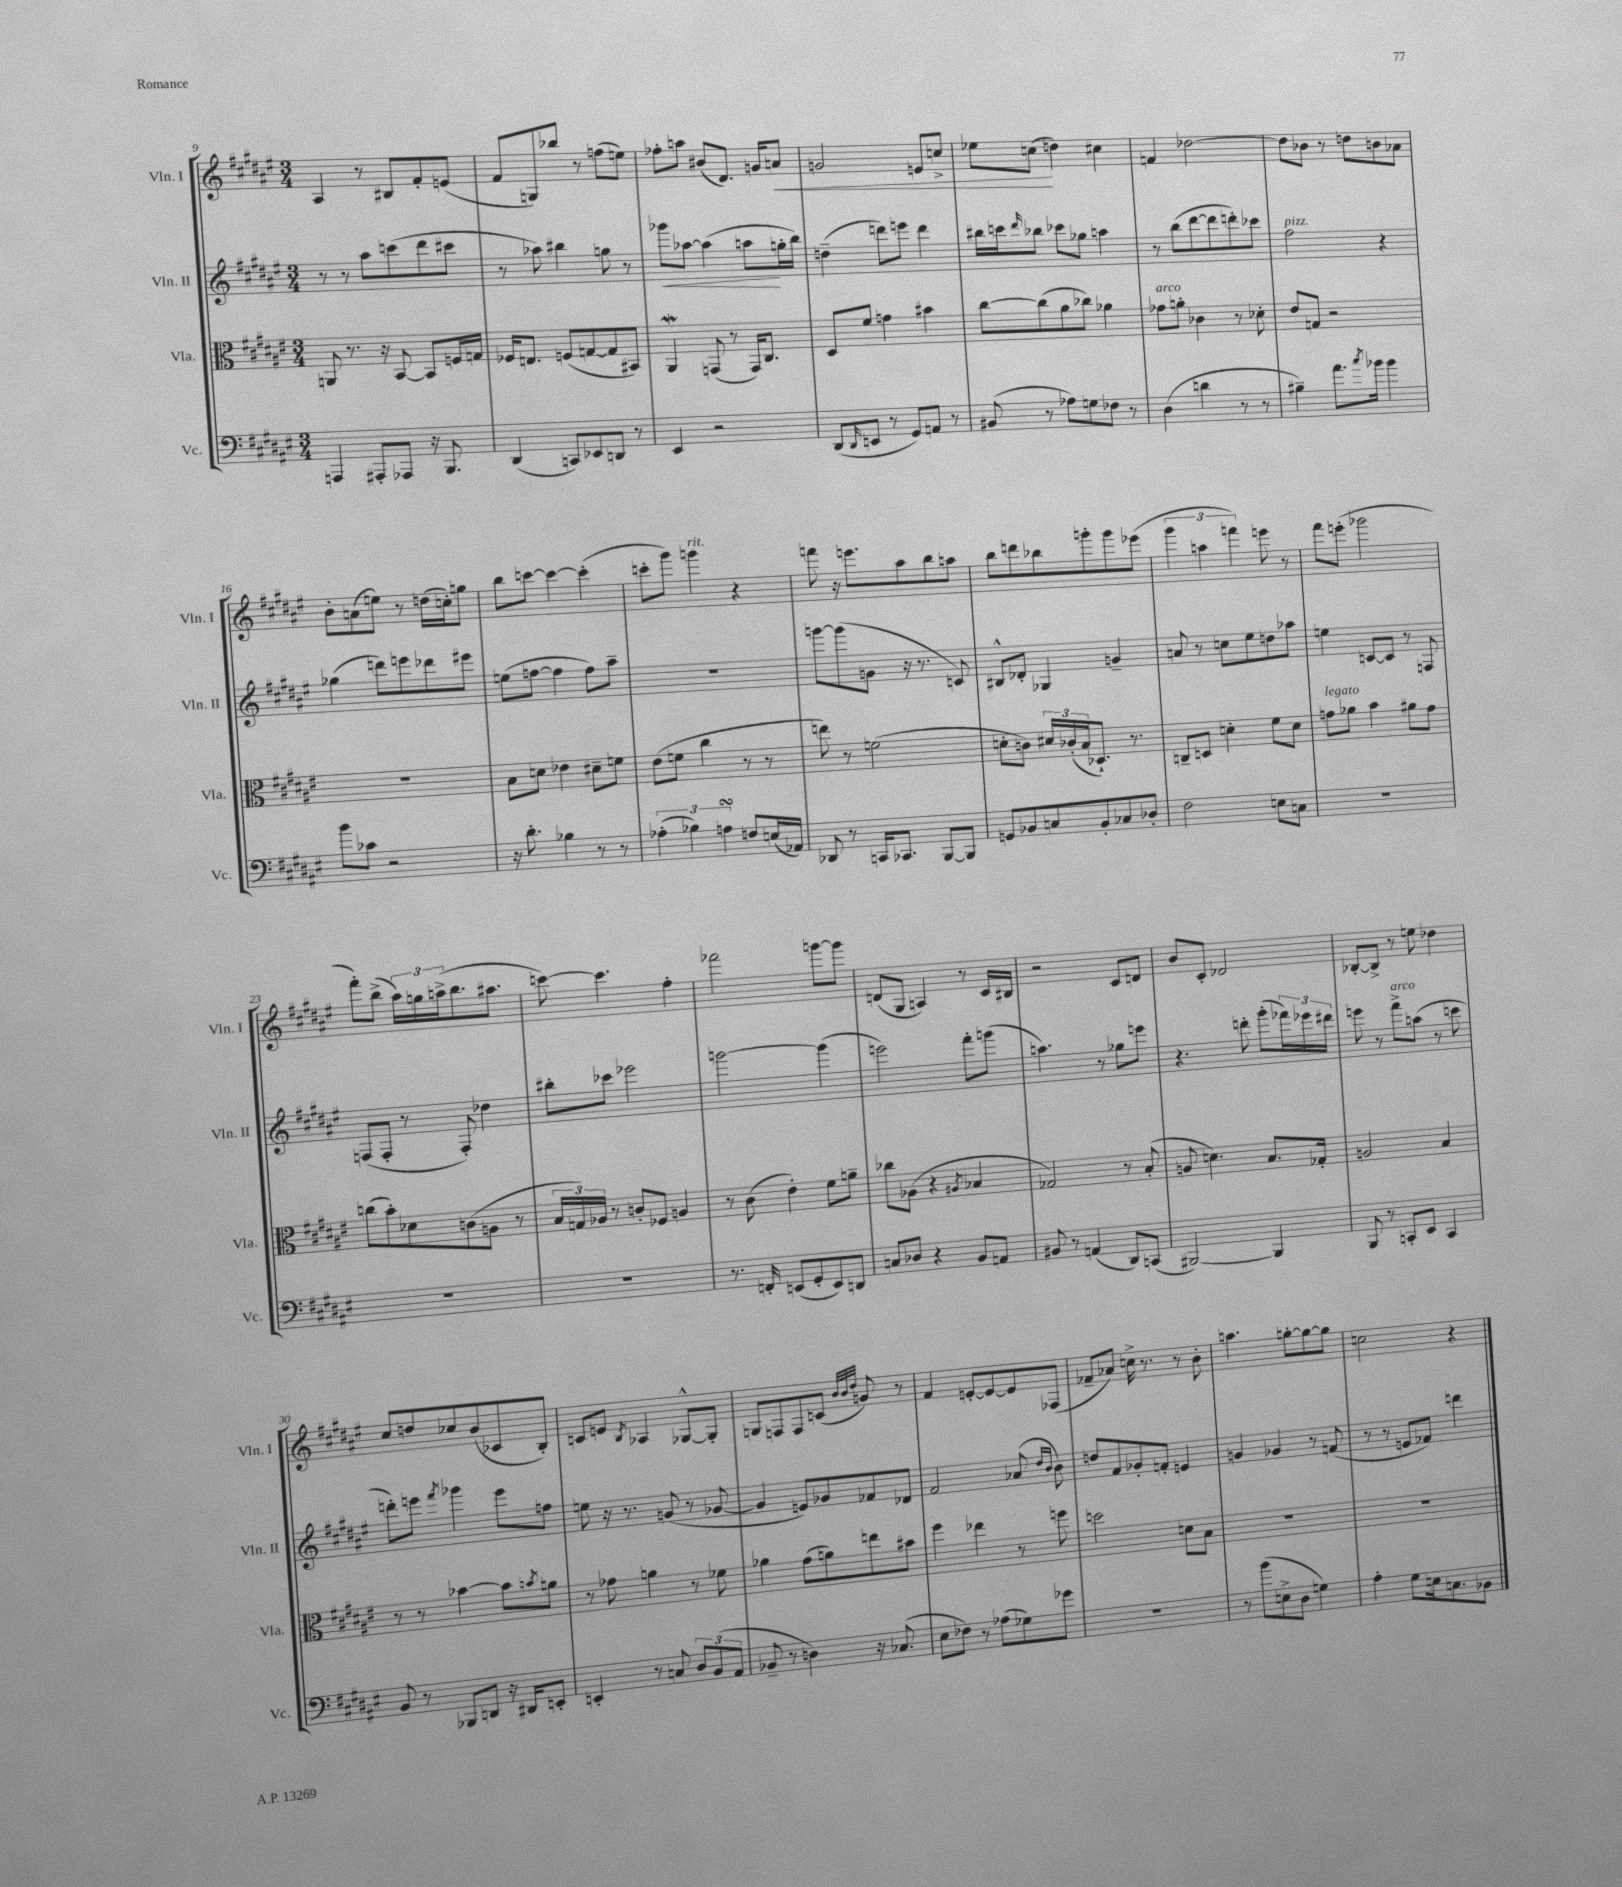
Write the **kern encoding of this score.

**kern	**kern	**kern	**dynam	**kern	**dynam
*part4	*part3	*part2	*part2	*part1	*part1
*staff4	*staff3	*staff2	*staff2	*staff1	*staff1
*I"Vc.	*I"Vla.	*I"Vln. II	*	*I"Vln. I	*
*I'Vc.	*I'Vla.	*I'Vln. II	*	*I'Vln. I	*
*clefF4	*clefC3	*clefG2	*	*clefG2	*
*k[f#c#g#d#a#e#]	*k[f#c#g#d#a#e#]	*k[f#c#g#d#a#e#]	*	*k[f#c#g#d#a#e#]	*
*M3/4	*M3/4	*M3/4	*	*M3/4	*
=9	=9	=9	=9	=9	=9
4AAAn/	8AAn/	8r	.	4A#/	.
.	8.r	8r	.	.	.
8AAA#X'/L	.	8aa#\L	.	8r	.
.	16r	.	.	.	.
8AAA-X/J	[8BB/	(8cccn\	.	8B#X/L	.
16r	8BB/L]	8ddd#\	.	8f#'/	.
8.BBB/	.	.	.	.	.
.	16Fn/L	8ccc#X\J	.	(8en/J	.
.	16Gn/JJ	.	.	.	.
=10	=10	=10	=10	=10	=10
(4DD#/	16F-X/KL	8r	.	8f#/L	.
.	8.En/J	.	.	.	.
.	.	8aa-X\)	.	8Gn/)	.
8CCn/L)	(8Fn/L	4bb#X\	.	8bb-X/J	.
8EE-X/	[8Gn/	.	.	8r	.
8DDn/J	8G/]	8ggn\	.	(8ffn\L	.
8r	8BB#X/J)	8r	.	8een\J)	.
=11	=11	=11	=11	=11	=11
!	!	!	!LO:HP:b	!	!
4EE#/	4AA#W/	8ggg-X\L	<	8ff-X'\L	.
.	.	[8aa-X\J	.	8aan\J	.
2r	(8GGn/	(4aa-\]	.	(8b#X/L	.
.	8r	.	.	8.d#/J)	.
.	16GG/KL)	8aan\L	.	.	.
.	8.C#/J	.	.	16gn/KL	.
!	!	!	!	!	!LO:HP:b
.	.	16ggn'\L	[	8an/J	<
.	.	16bb\JJ)	.	.	.
=12	=12	=12	=12	=12	=12
(8DD#/L	8D#/L	(4ddn~\	.	2gn/	.
16qqDD#/	.	.	.	.	.
8EEn/J	8f#/J	.	.	.	.
8r	4gn\	8dddn\L)	.	.	.
8GG#/L)	.	8eeen\J	.	.	.
8AAn/J	4b#X\	4ddd\	.	8en/L	.
8r	.	.	.	8ccn^/J	.
=13	=13	=13	=13	=13	=13
(8BB#X/	[8cc#\L	16bb#X\LL	.	8ee-X\L	.
.	.	16cccn\J	.	.	.
.	.	16qqddd#/	.	.	.
8r	(8cc#\]	8bb-X\J	.	(8ccn\J	.
8A-X\L)	8a#\	8ccc-X\L	.	4ddn\)	[
8Gn\	8cc-X\J)	8gg-X\J	.	.	.
8F-X\J	4a-X\	4aan\	.	4cc#X\	.
8r	.	.	.	.	.
=14	=14	=14	=14	=14	=14
!	!LO:TX:a:i:t=arco	!	!	!	!
(4D#\	8g-X\L	8r	.	4fn/	.
.	8an'\J	(8bb\L	.	.	.
4dn\	4c-X\	[8ddd#\	.	[2dd-X\	.
.	.	8ddd#\]	.	.	.
8r	8r	8dddn'\)	.	.	.
8r	8d-X'\	8ccc-X\J	.	.	.
=15	=15	=15	=15	=15	=15
!	!	!LO:TX:a:i:t=pizz.	!	!	!
4B#X~\)	8e#/L	2ff#\	.	8dd-\L]	.
.	8Gn/J	.	.	8b-X\J	.
8.a#\L	2r	.	.	8r	.
.	.	.	.	8ddn\L	.
8qcc#/	.	.	.	.	.
16b-X\Jk	.	.	.	.	.
4b-\	.	4r	.	8bn\	.
.	.	.	.	8a-X\J	.
!!LO:LB:g=z
=16	=16	=16	=16	=16	=16
8b\L	2.r	(4gg-X\	.	8b'\L	.
8c-X\J	.	.	.	(8an\	.
2r	.	8dddn\L)	.	8een\J)	.
.	.	8eeen\	.	8r	.
.	.	8ddd-X\	.	(16ddn\LL	.
.	.	.	.	16ccn'\J)	.
.	.	8eee#X\J	.	8ggn\J	.
=17	=17	=17	=17	=17	=17
16r	8B\L	(8een\L	.	8bb\L	.
8.d#'\	.	.	.	.	.
.	8dn\J	[8ffn\J	.	[8cccn\J	.
4B-X\	4e-X\	4ff\]	.	4ccc\_	.
8r	8d#X~\L	8ff\L)	.	(4ccc'\]	.
8r	8fn\J	8aa#~\J	.	.	.
=18	=18	=18	=18	=18	=18
(6A-X'\	(8e#\L	2.r	.	8cccn'\L	.
.	8fn\J	.	.	8ggg#\J)	.
6B-X\)	.	.	.	.	.
!	!	!	!	!LO:TX:a:i:t=rit.	!
.	4cc#\	.	.	4gggn\	.
6AnsSSs\	.	.	.	.	.
8Fn/L	8r	.	.	4r	.
(16En/L	8r	.	.	.	.
16AA-X/JJ)	.	.	.	.	.
=19	=19	=19	=19	=19	=19
8DD-X/	8een\)	[8gggn\L	.	8fffn\	.
8r	8r	(8ggg\]	.	16r	.
.	.	.	.	8.eeen\L	.
16CCn/KL	(2fn\	8gn\J	.	.	.
8.CC-X/J	.	.	.	.	.
.	.	16r	.	8aa#\	.
.	.	8.r	.	.	.
[8BBB/L	.	.	.	8bb\	.
8BBB/J]	.	8cn/)	.	8aan\J	.
=20	=20	=20	=20	=20	=20
8GGn/L	8dn'\L	8B#X^^/L	.	8bb\L	.
8BB-X/	8cn\J)	8d-X'/J	.	8dddn\	.
8Cn/	24d#X/LL	4G-X/	.	8bb-X\	.
.	(24c-X'/	.	.	.	.
.	24B/J	.	.	.	.
8BB-'/	8.D-X`/J)	.	.	8gggn'\	.
8C-X/	.	4gn~/	.	8ggg\	.
.	8.r	.	.	.	.
8D-X'/J	.	.	.	(8eee-X\J	.
=21	=21	=21	=21	=21	=21
2F#\	8Cn~/L	8an/	.	6ggg#\	.
.	8Dn/J	8r	.	.	.
.	.	.	.	6aan\	.
.	4dn'\	8ccn\L	.	.	.
.	.	.	.	6fffn\)	.
.	.	8ee#\	.	.	.
8En\L	8f#\L	8ddn\	.	8eeen\	.
8Cn\J	8d\J	8aa-X\J	.	8r	.
=22	=22	=22	=22	=22	=22
!	!LO:TX:a:i:t=legato	!	!	!	!
2.r	8gn\L	4een\	.	8fff#\L	.
.	8a-X\J	.	.	(8eeen'\J	.
.	4b\	[8cn/L	.	2ggg-X\	.
.	.	8c/J]	.	.	.
.	8a#X\L	8r	.	.	.
.	8g\J	8Fn/	.	.	.
!!LO:LB:g=z
=23	=23	=23	=23	=23	=23
2.r	(8ccn\L	(8Fn/L	.	8fff#'\L)	.
.	8b'\)	8F'/J	.	(8bb^\J	.
.	8d-X\	8r	.	24aa#\LL)	.
.	.	.	.	24ggn\	.
.	.	.	.	(24aan^\J	.
.	(8cn\	8F'/)	.	8.bb\	.
.	8An\J	4dd-X\	.	.	.
.	.	.	.	8.aa#X\J	.
.	8r	.	.	.	.
=24	=24	=24	=24	=24	=24
2.r	24B/LL	8bb#X'\L	.	[8cccn\)	.
.	24Gn/)	.	.	.	.
.	24A-X/JJ	.	.	.	.
.	8r	8ccc-X\J	.	4.ccc\]	.
.	8cn'/L	2eee-X\	.	.	.
.	8F-X/J	.	.	.	.
.	4An/	.	.	4ff#'\	.
=25	=25	=25	=25	=25	=25
8.r	8r	[2gggn\	.	2fff-X\	.
.	(8c#\	.	.	.	.
16FFn'/	.	.	.	.	.
(8EEn/L	4e#'\)	.	.	.	.
8GG#'/	.	.	.	.	.
8EE/)	8f#\L	(4ggg\]	.	[8gggn\L	.
8DDn/J	8an~\J	.	.	8ggg\J]	.
=26	=26	=26	=26	=26	=26
8Cn/L	8cc-X\L	2eeen\)	.	(8dn/L	.
8D-X/J	(8A-X\J	.	.	8G#/J	.
4r	4r	.	.	4An/)	.
.	8qA#X/	.	.	.	.
8BB/L	4B-X/	8fff#'\L	.	8r	.
8AAn/J	.	(8gggn\J	.	16c#/LL	.
.	.	.	.	16B#X/JJ	.
=27	=27	=27	=27	=27	=27
8BB#X/	2G-X/)	4.aan\)	.	2r	.
8r	.	.	.	.	.
(4AAn/	.	.	.	.	.
.	.	8r	.	.	.
8DD#/L)	8r	8gg-X\L	.	8c#/L	.
(8CCn/J	(8B'/	8eeen\J	.	8dn/J	.
=28	=28	=28	=28	=28	=28
[2BBB#X/)	8An/	4.r	.	8b/L	.
.	4.dn\)	.	.	8c#'/J	.
.	.	.	.	2d-X/	.
.	.	8dddn'\	.	.	.
4BBB#/]	8.B/L	(8ggg#'\L	.	.	.
.	.	24fff-X\L)	.	.	.
.	.	24eee-X\	.	.	.
.	16G-X'/Jk	.	.	.	.
.	.	24ddd#X\JJ	.	.	.
=29	=29	=29	=29	=29	=29
8BBB/	2An/	8eeen\	.	[8B-X'/L	.
8r	.	8r	.	8B-^/J]	.
!	!	!LO:TX:a:i:t=arco	!	!	!
8CCn'/L	.	8fff#^\L	.	8r	.
8EE#/J	.	(8aan\J	.	8een\	.
4CC/	4B/	8r	.	4dd-X\	.
.	.	8cccn\	.	.	.
!!LO:LB:g=z
=30	=30	=30	=30	=30	=30
8BB/	8r	8dddn'\L)	.	8cc#/L	.
8r	8r	8eeen\J	.	8ddn/	.
.	.	8qfff#/	.	.	.
8BBB-X/L	[4b-X\	4ggg-X\	.	8cc-X/	.
8DDn/J	.	.	.	(8b/	.
16r	8b-\L]	8eee\L	.	8c-X/	.
16DD#X/KL	.	.	.	.	.
.	8qbn/	.	.	.	.
8EEn'/J	8an\J	8ffn\J	.	8B'/J)	.
=31	=31	=31	=31	=31	=31
4EEn'/	8r	8een\	.	8cn/L	.
.	8g-X\	16r	.	8en/J	.
.	.	8.r	.	.	.
.	.	.	.	8qB/	.
8r	4an\	.	.	4A-X/	.
8Cn/	.	(8gn/	.	.	.
12D#/L	8r	8r	.	[8G-X^^/L	.
(12BB/	.	.	.	.	.
.	8f-X\	[8g-X/	.	8G-'/J]	.
12AA#/J	.	.	.	.	.
=32	=32	=32	=32	=32	=32
8BB-X~/	4a-X\	4g-/]	.	8Gn/L	.
8r	.	.	.	8Fn/	.
4Dn\)	(8g#\L	8en/L)	.	8F/	.
.	8an\)	8g-X/	.	(8cn/J	.
.	.	.	.	32qqb/LLL	.
.	.	.	.	32qqb/	.
.	.	.	.	32qqdd#/JJJ	.
16r	8een\	8f-X/	.	8gn/)	.
(8.C-X/	.	.	.	.	.
.	8b#X\J	8d-X/J	.	8r	.
=33	=33	=33	=33	=33	=33
8E#\L	4ff#\	2f#/	.	4f#/	.
8F-X\J)	.	.	.	.	.
8r	4ee-X\	.	.	[8en'/L	.
(8A-X\L	.	.	.	8e/_	.
8G-X\)	8r	(8a-X/	.	8e/]	.
.	.	16qqdd#/LL	.	.	.
.	.	16qqb/JJ	.	.	.
8g-X\J	8ffn\	8b\)	.	(8F-X/J	.
=34	=34	=34	=34	=34	=34
2.r	2ddn\	8ddn/L	.	8f-X~/L	.
.	.	8f#/	.	8a-X/J)	.
.	.	8g-X'/	.	16ccn^\	.
.	.	.	.	8.r	.
.	.	8fn'/J	.	.	.
.	8dn\L	4en/	.	8r	.
.	8B\J	.	.	8b'\	.
=35	=35	=35	=35	=35	=35
8r	2.r	4gn/	.	4.aan\	.
(8b\L	.	.	.	.	.
8En^\	.	4g-X/	.	.	.
8D#\J	.	.	.	[8ggn'\L	.
4Gn\)	.	8r	.	8gg\_	.
.	.	(8fn/	.	8gg\J]	.
=36	=36	=36	=36	=36	=36
4A#'\	2.r	8r	.	2ccn\	.
.	.	8r	.	.	.
8G#\L	.	8en/L	.	.	.
16En\k	.	8f-X/J)	.	.	.
8.Cn\	.	.	.	.	.
.	.	4dddn\	.	4r	.
8BB-X\J	.	.	.	.	.
==	==	==	==	==	==
*-	*-	*-	*-	*-	*-
